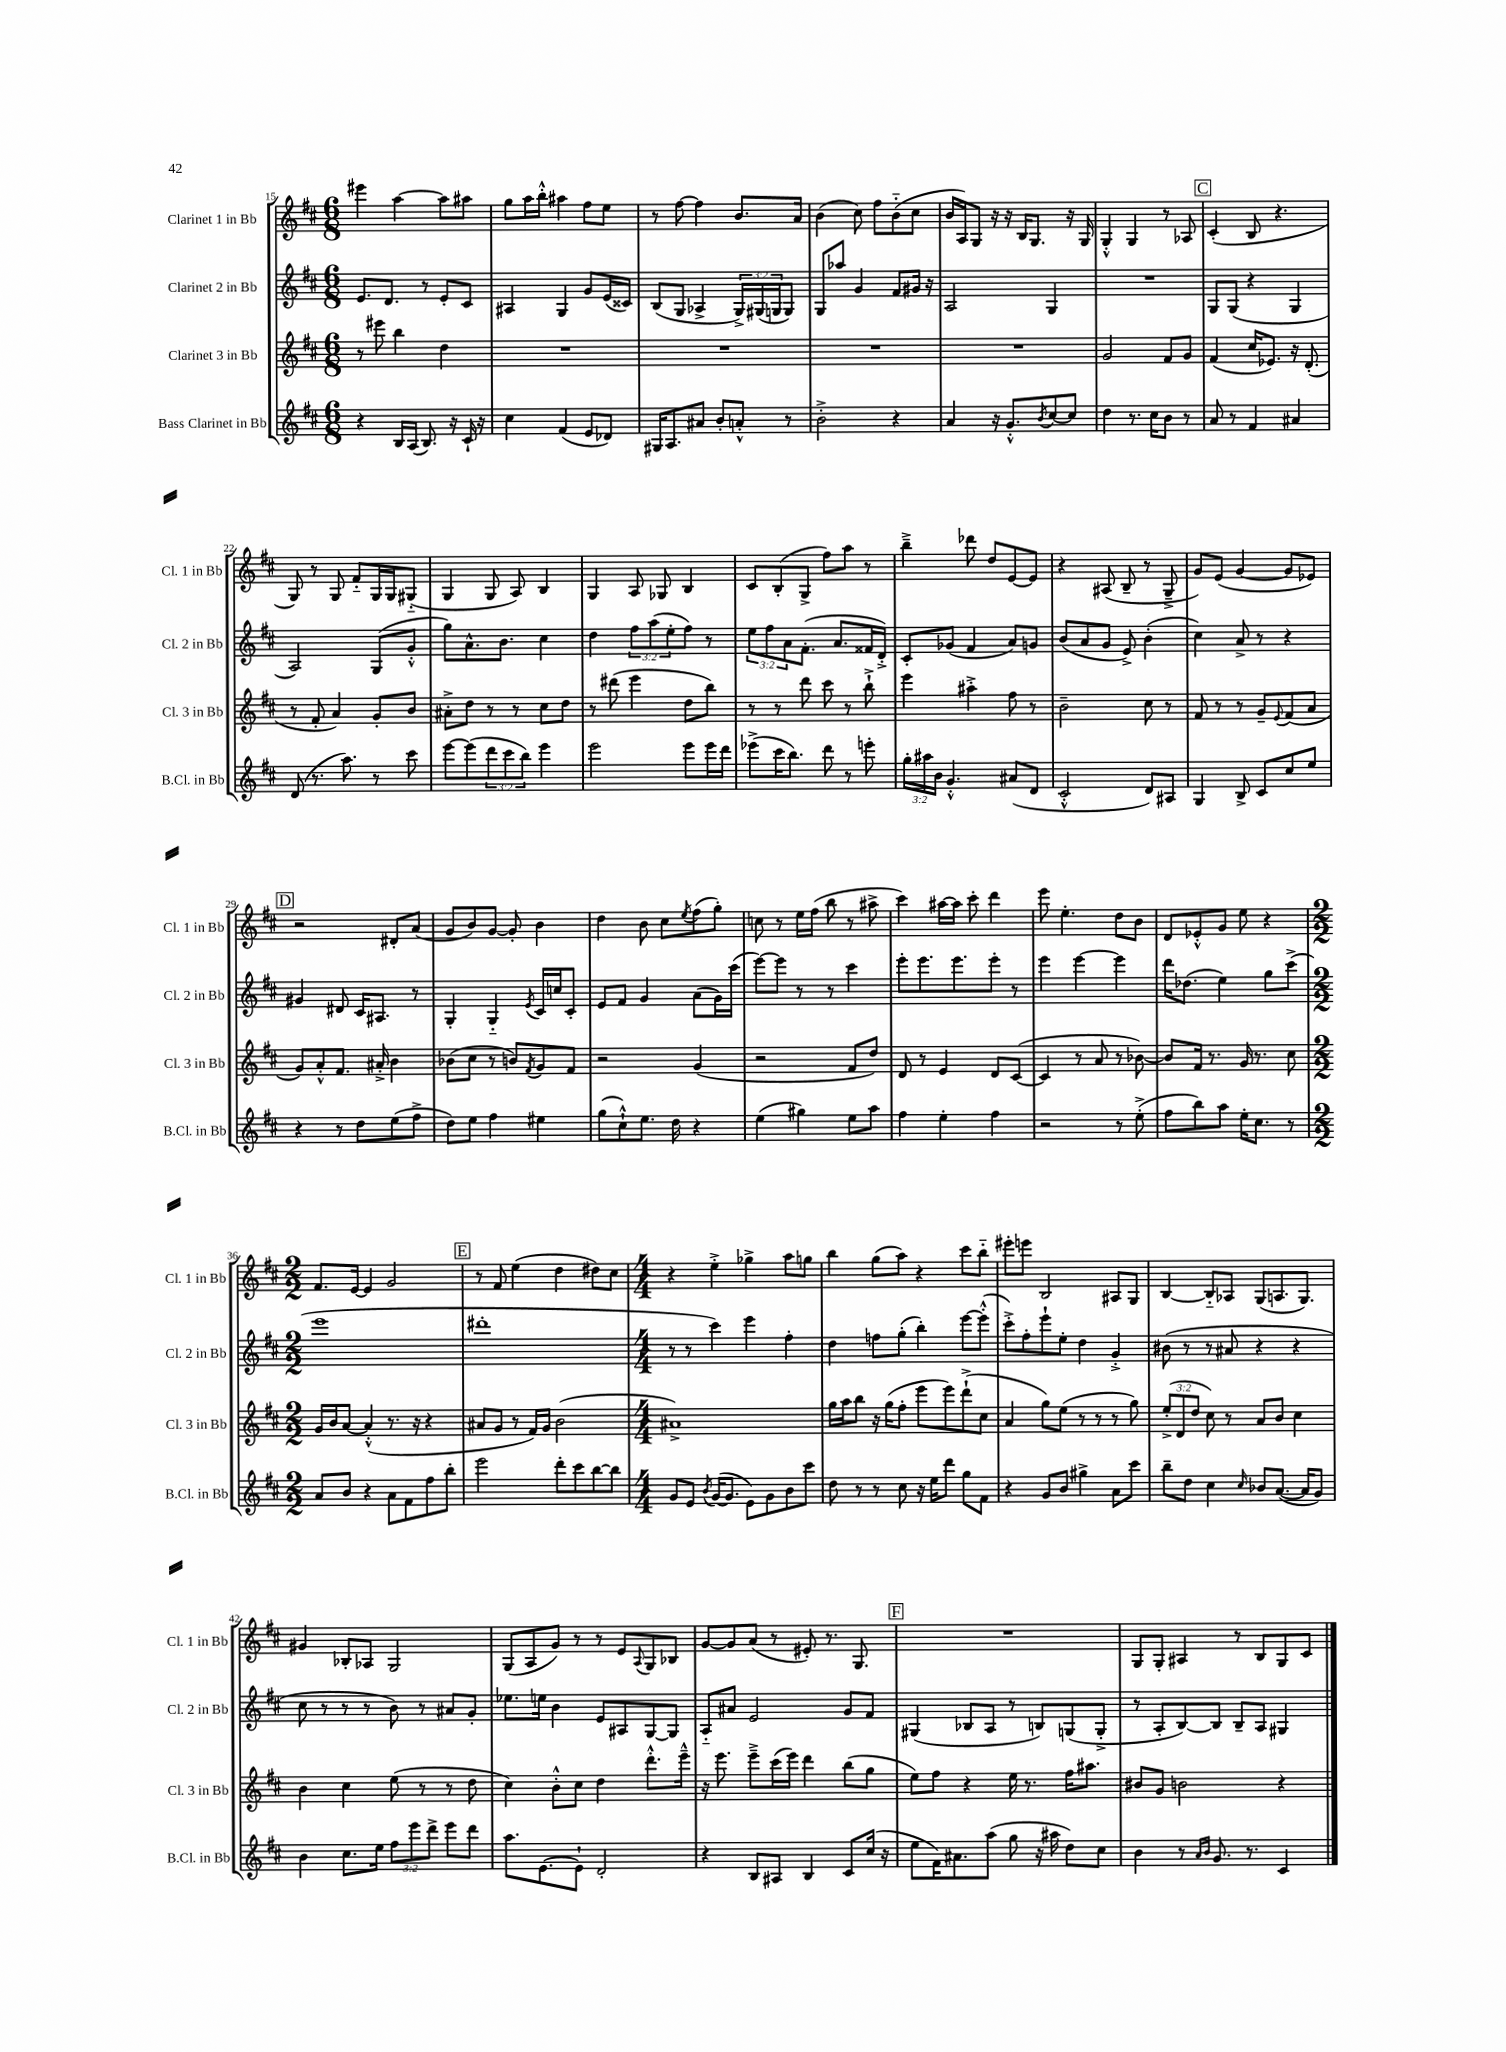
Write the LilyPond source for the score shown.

<<
\new StaffGroup <<
\new Staff = "s0" \with { instrumentName = "Clarinet 1 in Bb" shortInstrumentName = "Cl. 1 in Bb" } {
    \clef treble \key d \major \numericTimeSignature \time 6/8
    eis'''4 a''4~ a''8 ais''8 |
    g''8 a''16 b''16-.-^ ais''4 fis''8 e''8 |
    r8 fis''8~ fis''4 b'8. a'16 |
    b'4( cis''8) fis''8 b'8-_( cis''8 |
    b'16 a16) g8 r16 r16 b16 g8. r16 g16 |
    g4-.-^ g4 r8 aes8 |
    \mark \markup { \box "C" } cis'4-.( b8 r4. |
    g8) r8 g8 fis'8-_ g16 g16 gis8-_( |
    g4 g8 a8) b4 |
    g4 a8 ges8 b4 |
    cis'8 b8-.( g8-> fis''8) a''8 r8 |
    b''4---> des'''8 d''8 e'8~ e'8 |
    r4 ais8( b8-- r8 g8---> |
    g'8) e'8( g'4~ g'8 ees'8) |
    \mark \markup { \box "D" } r2 dis'8-. a'8( |
    g'8 b'8) g'8~ g'8-. b'4 |
    d''4 b'8 cis''8 \acciaccatura { e''8 } fis''8( g''8-.) |
    c''8 r8 e''16 fis''16( b''8 r8 ais''8-> |
    cis'''4) ais''16~ ais''16 cis'''8-. d'''4 |
    e'''8 e''4.-. d''8 b'8 |
    d'8 ees'8-.-^ g'8 e''8 r4 |
    \numericTimeSignature \time 2/2 fis'8. e'16~ e'4 g'2 |
    \mark \markup { \box "E" } r8 fis'8 e''4( d''4 dis''8) cis''8 |
    \numericTimeSignature \time 4/4 r4 e''4-.-> ges''4-> a''8 g''8 |
    b''4 g''8( a''8) r4 cis'''8 b''8-_ |
    eis'''8-. e'''8 b2 ais8 g8 |
    b4~ b8-_ aes8 g8( a8. g8.) |
    gis'4 bes8-. aes8 g2 |
    g8( a8 g'8) r8 r8 e'8 \appoggiatura { a8 } g8 bes8 |
    g'8~ g'8 a'8( r8 eis'8-.) r8. g8. |
    \mark \markup { \box "F" } R1 |
    g8 g8-. ais4 r8 b8 g8 cis'8 \bar "|." |
}
\new Staff = "s1" \with { instrumentName = "Clarinet 2 in Bb" shortInstrumentName = "Cl. 2 in Bb" } {
    \clef treble \key d \major \numericTimeSignature \time 6/8 \override Staff.TupletNumber.text = #tuplet-number::calc-fraction-text
    e'8. d'8. r8 e'8-. cis'8 |
    ais4 g4 g'8 e'16( cisis'16) |
    b8( g8 aes4-> \tuplet 3/2 { g16->) gis16( g16 } g8) |
    g8 aes''8 g'4 fis'8 gis'16 r16 |
    a2 g4 |
    R2. |
    \mark \markup { \box "C" } g8 g8( r4 g4 |
    a2) g8( g'8-.-^ |
    g''8) a'8.-^ b'8. cis''4 |
    d''4 \tuplet 3/2 { fis''8 a''8( e''8-. } fis''8) r8 |
    \tuplet 3/2 { e''8 fis''8 a'8 } fis'8.-.( a'8. fisis'16 d'16-.->) |
    cis'8-. ges'8( fis'4 a'8) g'8 |
    b'8( a'8 g'8 e'8->) b'4-.( |
    cis''4) a'8-> r8 r4 |
    \mark \markup { \box "D" } gis'4 dis'8 cis'16 ais8. r8 |
    g4-. g4-_ \acciaccatura { e'8 } cis'16 c''16 cis'8-. |
    e'8 fis'8 g'4 a'8( g'16) cis'''16( |
    e'''8~) e'''8 r8 r8 cis'''4 |
    e'''8-. e'''8. e'''8. e'''8-. r8 |
    e'''4 e'''4~ e'''4 |
    d'''16 des''8.( e''4) g''8 cis'''8->( |
    \numericTimeSignature \time 2/2 e'''1 |
    \mark \markup { \box "E" } dis'''1-. |
    \numericTimeSignature \time 4/4 r8 r8 cis'''4) e'''4 fis''4-. |
    d''4 f''8 g''8-.( b''4-.) e'''8~ e'''8-.-^( |
    cis'''8-.->) fis''8-. e'''8-! e''8-. d''4 g'4-.-> |
    bis'8( r8 r8 ais'8 r4 r4 |
    cis''8 r8 r8 r8 b'8) r8 ais'8 g'8-. |
    ees''8. e''16 b'4 e'8 ais8 g8~ g8 |
    a8-_ ais'8 e'2 g'8 fis'8 |
    \mark \markup { \box "F" } gis4( bes8 a8 r8 b8) g8( g8-.-> |
    r8 a8-. b8~) b8 b8-- a8 gis4 \bar "|." |
}
\new Staff = "s2" \with { instrumentName = "Clarinet 3 in Bb" shortInstrumentName = "Cl. 3 in Bb" } {
    \clef treble \key d \major \numericTimeSignature \time 6/8 \override Staff.TupletNumber.text = #tuplet-number::calc-fraction-text
    r8 eis'''8 b''4 d''4 |
    R2. |
    R2. |
    R2. |
    R2. |
    g'2 fis'8 g'8 |
    \mark \markup { \box "C" } fis'4( cis''16 ees'8.) r16 d'8.-.( |
    r8 fis'8-. a'4) g'8-. b'8 |
    ais'8-.-> d''8 r8 r8 cis''8 d''8 |
    r8 dis'''8( e'''4 d''8 b''8) |
    r8 r8 d'''8 cis'''8 r8 b''8-!-> |
    e'''4 ais''4-.-> fis''8 r8 |
    b'2-- cis''8 r8 |
    fis'8 r8 r8 g'8-- \appoggiatura { e'8 } fis'8( a'8 |
    \mark \markup { \box "D" } g'8) a'8-.-^ fis'8. ais'16-.-> b'4 |
    bes'8( cis''8 r8 b'8) \acciaccatura { fis'8 } g'8 fis'8 |
    r2 g'4( |
    r2 fis'8 d''8) |
    d'8 r8 e'4 d'8 cis'8~( |
    cis'4 r8 a'8 r8 bes'8~) |
    bes'8 fis'16 r8. g'16 r8. cis''8 |
    \numericTimeSignature \time 2/2 g'16 b'16 a'8~ a'4-.-^( r8. r16 r4 |
    \mark \markup { \box "E" } ais'8 g'8 r8 fis'16) g'16 b'2( |
    \numericTimeSignature \time 4/4 ais'1->) |
    g''16 a''16 b''8 r16 g''16( fis''8-. e'''8 e'''8) d'''8-!->( cis''8 |
    a'4 g''8) e''8( r8 r8 r8 g''8) |
    \tuplet 3/2 { e''8-.->( d'8 d''8 } cis''8) r8 a'8 b'8 cis''4 |
    b'4 cis''4 e''8( r8 r8 d''8 |
    cis''4) b'8-.-^ cis''8 d''4 d'''8.-.-^ e'''16---^ |
    r16 e'''8. e'''8---> cis'''16( e'''16) d'''4 b''8( g''8 |
    \mark \markup { \box "F" } e''8) fis''8 r4 e''16 r8. fis''16 ais''8. |
    bis'8 g'8 b'2 r4 \bar "|." |
}
\new Staff = "s3" \with { instrumentName = "Bass Clarinet in Bb" shortInstrumentName = "B.Cl. in Bb" } {
    \clef treble \key d \major \numericTimeSignature \time 6/8 \override Staff.TupletNumber.text = #tuplet-number::calc-fraction-text
    r4 b16 a16( b8.) r16 cis'16-! r16 |
    cis''4 fis'4( e'8 des'8) |
    gis16 a8. ais'8 b'8-. a'8-.-^ r8 |
    b'2-.-> r4 |
    a'4 r16 g'8.-.-^ \acciaccatura { b'8 } cis''8~ cis''8 |
    d''4 r8. cis''16 b'8 r8 |
    \mark \markup { \box "C" } a'8 r8 fis'4 ais'4 |
    d'8( r8. a''8.) r8 cis'''8 |
    e'''8~ e'''8( \tuplet 3/2 { d'''8 cis'''8 b''8) } e'''4 |
    e'''2 e'''8 e'''16 d'''16 |
    ees'''8->( cis'''16 b''8.) d'''8 r8 e'''8-. |
    \tuplet 3/2 { g''16-. ais''16 b'16 } g'4.-.-^ ais'8( d'8 |
    cis'2-.-^ d'8) ais8 |
    g4 b8-> cis'8 cis''8 e''8 |
    \mark \markup { \box "D" } r4 r8 d''8 e''8( fis''8-> |
    d''8) e''8 fis''4 eis''4 |
    g''8( cis''8-!-^) e''8. d''16 r4 |
    e''4( gis''4) e''8 a''8 |
    fis''4 e''4-. fis''4 |
    r2 r8 e''8-.->( |
    fis''8 b''8) a''8 e''16-. cis''8. r8 |
    \numericTimeSignature \time 2/2 a'8 b'8 r4 a'8 fis'8 fis''8 b''8-. |
    \mark \markup { \box "E" } e'''2 d'''8-. cis'''8 b''8~ b''8 |
    \numericTimeSignature \time 4/4 g'8 e'8 \acciaccatura { b'8 } g'16~( g'8. e'8) g'8 b'8 cis'''8 |
    d''8 r8 r8 cis''8 r16 e''16 d'''8 g''8 fis'8 |
    r4 g'8 b'8 gis''4-> a'8 cis'''8 |
    b''8-- d''8 cis''4 \grace { cis''16 } bes'8 a'8.~( a'16 g'8) |
    b'4 cis''8. e''16 \tuplet 3/2 { fis''8 e'''8 d'''8-> } e'''8 d'''8 |
    a''8. e'8.~ e'8-! d'2-. |
    r4 b8 ais8 b4 cis'8 cis''16( r16 |
    \mark \markup { \box "F" } e''8 fis'16) ais'8. a''8( g''8 r16 ais''16 d''8) cis''8 |
    b'4 r8 \grace { a'16 b'16 } g'8. r8. cis'4 \bar "|." |
}
>>
>>
\layout { \context { \Score currentBarNumber = #15 } }
